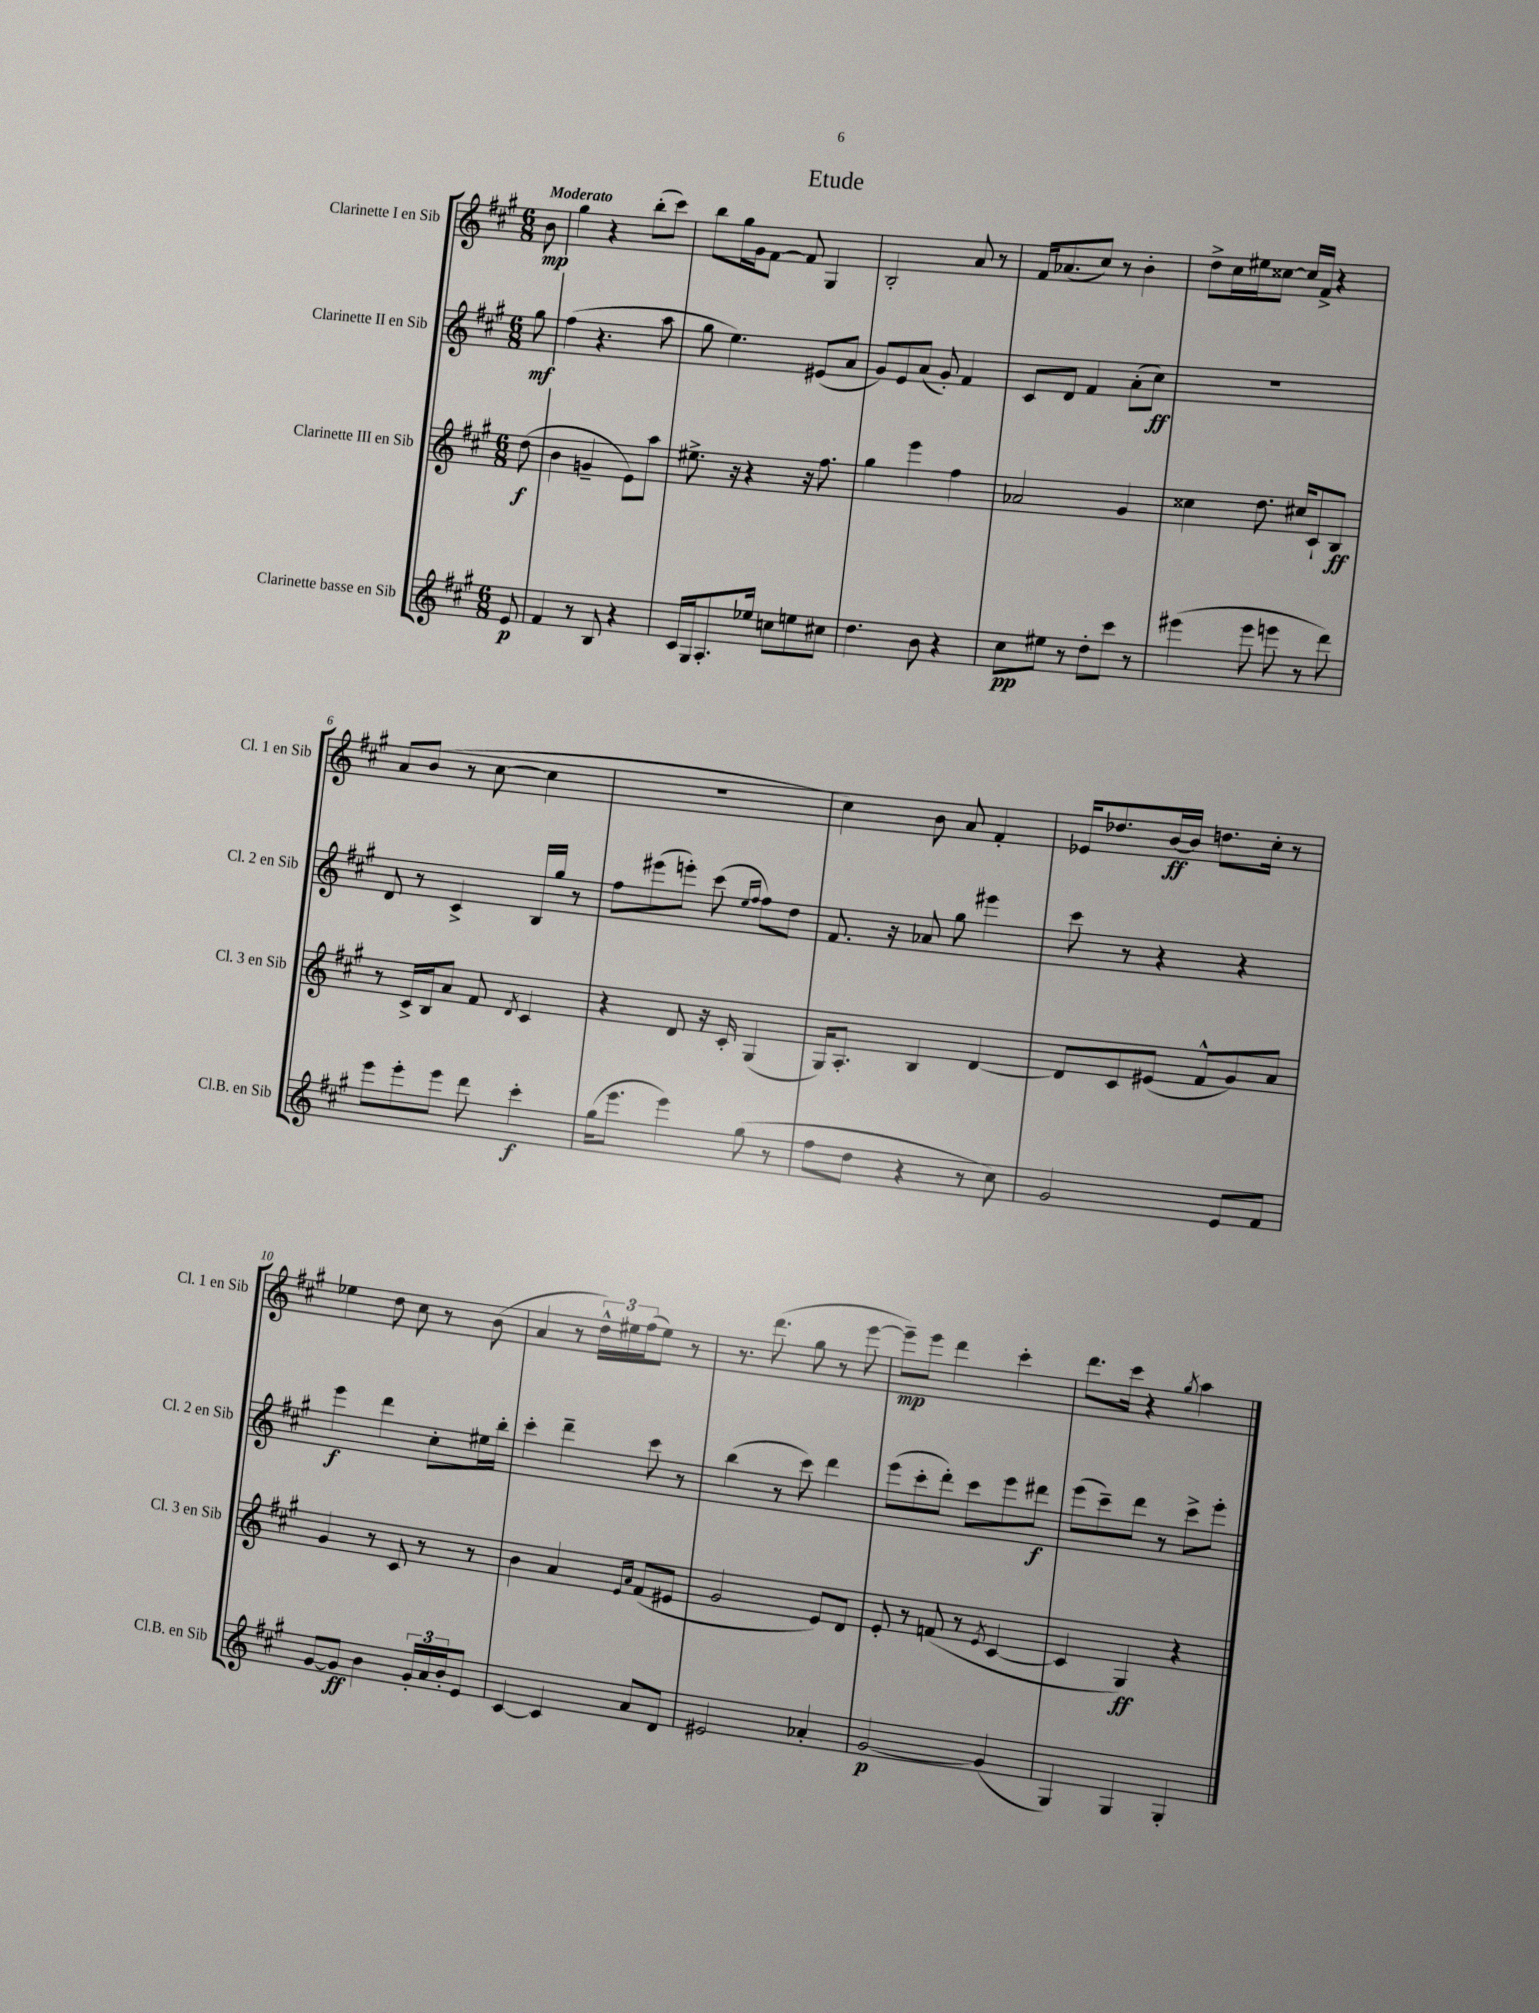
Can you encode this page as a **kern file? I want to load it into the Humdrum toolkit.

**kern	**kern	**kern	**kern
*staff4	*staff3	*staff2	*staff1
*clefG2	*clefG2	*clefG2	*clefG2
*k[f#c#g#]	*k[f#c#g#]	*k[f#c#g#]	*k[f#c#g#]
*M6/8	*M6/8	*M6/8	*M6/8
8e	(8dd	8gg#	8b
=	=	=	=
4f#	4b	(4ff#	4gg#
8r	4g~	4.r	4r
8B	.	.	.
4r	8e)	.	(8bb'
.	8aa	8aa	8ccc#)
=	=	=	=
16c#	8.ee#^	8gg#	8bb
16G#	.	.	.
8.A'	.	4.ee)	16gg#
.	16r	.	16g#
.	4r	.	[8f#
16ee-	.	.	.
8cc	.	.	8f#]
8ee	16r	(8e#	4G#
.	8.ff#	.	.
8cc#	.	8a	.
=	=	=	=
4.dd	4gg#	8g#)	2B'
.	.	8e	.
.	4eee	(8a	.
8b	.	8g#')	.
4r	4ff#	4f#	8a
.	.	.	8r
=	=	=	=
8cc#	2a-	8c#	16f#
.	.	.	(8.a-
8ee#	.	8d	.
8r	.	4f#	8cc#)
8dd'	.	.	8r
8ccc#	4g#	(8a'	4b'
8r	.	8cc#)	.
=	=	=	=
(4eee#	4cc##	2.r	8dd^
.	.	.	16cc#
.	.	.	16ee#
8eee#	8.dd	.	[8cc##
8eee	.	.	16cc##]
.	16cc#	.	16f#^
8r	8c#`	.	4r
8ddd)	8B	.	.
=	=	=	=
8eee	8r	8d	8a
8eee'	16c#^	8r	(8b
.	16B	.	.
8eee	8a	4c#^	8r
8ddd	8f#	.	[8cc#
.	8qd	.	.
4ccc#'	4c#	16B	4cc#]
.	.	16gg#	.
.	.	8r	.
=	=	=	=
(16gg#	4r	8ff#	2.r
8.eee	.	.	.
.	.	(8eee#	.
4eee)	8d	8eee')	.
.	16r	(8ccc#	.
.	16c#'	.	.
.	.	16qqee	.
.	.	16qqff#	.
(8gg#	(4G#	8ff#)	.
8r	.	8dd	.
=	=	=	=
8ff#	16G#)	8.f#	4cc#)
.	8.A'	.	.
8dd	.	.	.
.	.	16r	.
4r	4B	8a-	8b
.	.	8gg#	8a
8r	[4d	4eee#	4f#'
8cc#)	.	.	.
=	=	=	=
2g#	8d]	8ccc#	16e-
.	.	.	8.dd-
.	8c#	8r	.
.	(8e#	4r	[16b
.	.	.	16b]
.	8f#^^	.	8.dd
8e	8g#)	4r	.
.	.	.	16cc#'
8f#	8a	.	8r
=	=	=	=
[8g#	4g#	4eee	4ee-
8g#]	.	.	.
4b	8r	4ddd	8dd
.	8c#	.	8cc#
24g#'	8r	8cc#'	8r
24a	.	.	.
24b'	.	.	.
8e	8r	16ee#	(8b
.	.	16bb'	.
=	=	=	=
[4c#	4b	4ccc#'	4a
4c#]	4a	4ddd~	8r
.	.	.	24dd^^)
.	.	.	24ee#
.	.	.	(24ff#
.	16qqe	.	.
.	16qqa	.	.
8a	(8f#	8ccc#	8ee#)
8d	8e#	8r	8r
=	=	=	=
2e#	2g#	(4bb	8.r
.	.	.	(8.ddd
.	.	8r	.
.	.	8ccc#)	8gg#
4a-'	8e)	4ddd	8r
.	8d	.	[8eee
=	=	=	=
[2g#	8e'	(8eee	8eee~])
.	8r	8ccc#'	8eee
.	(8f	8ddd')	4ddd
.	8r	8ccc#	.
.	8qe	.	.
(4g#]	[4c#	8eee	4ccc#'
.	.	8ddd#	.
=	=	=	=
4G#)	4c#]	(8eee	8.ddd
.	.	8ccc#~)	.
.	.	.	16ccc#
4G#	4G#)	8ddd	4r
.	.	8r	.
.	.	.	8qgg#
4G#'	4r	8ccc#^	4aa
.	.	8eee'	.
==	==	==	==
*-	*-	*-	*-
